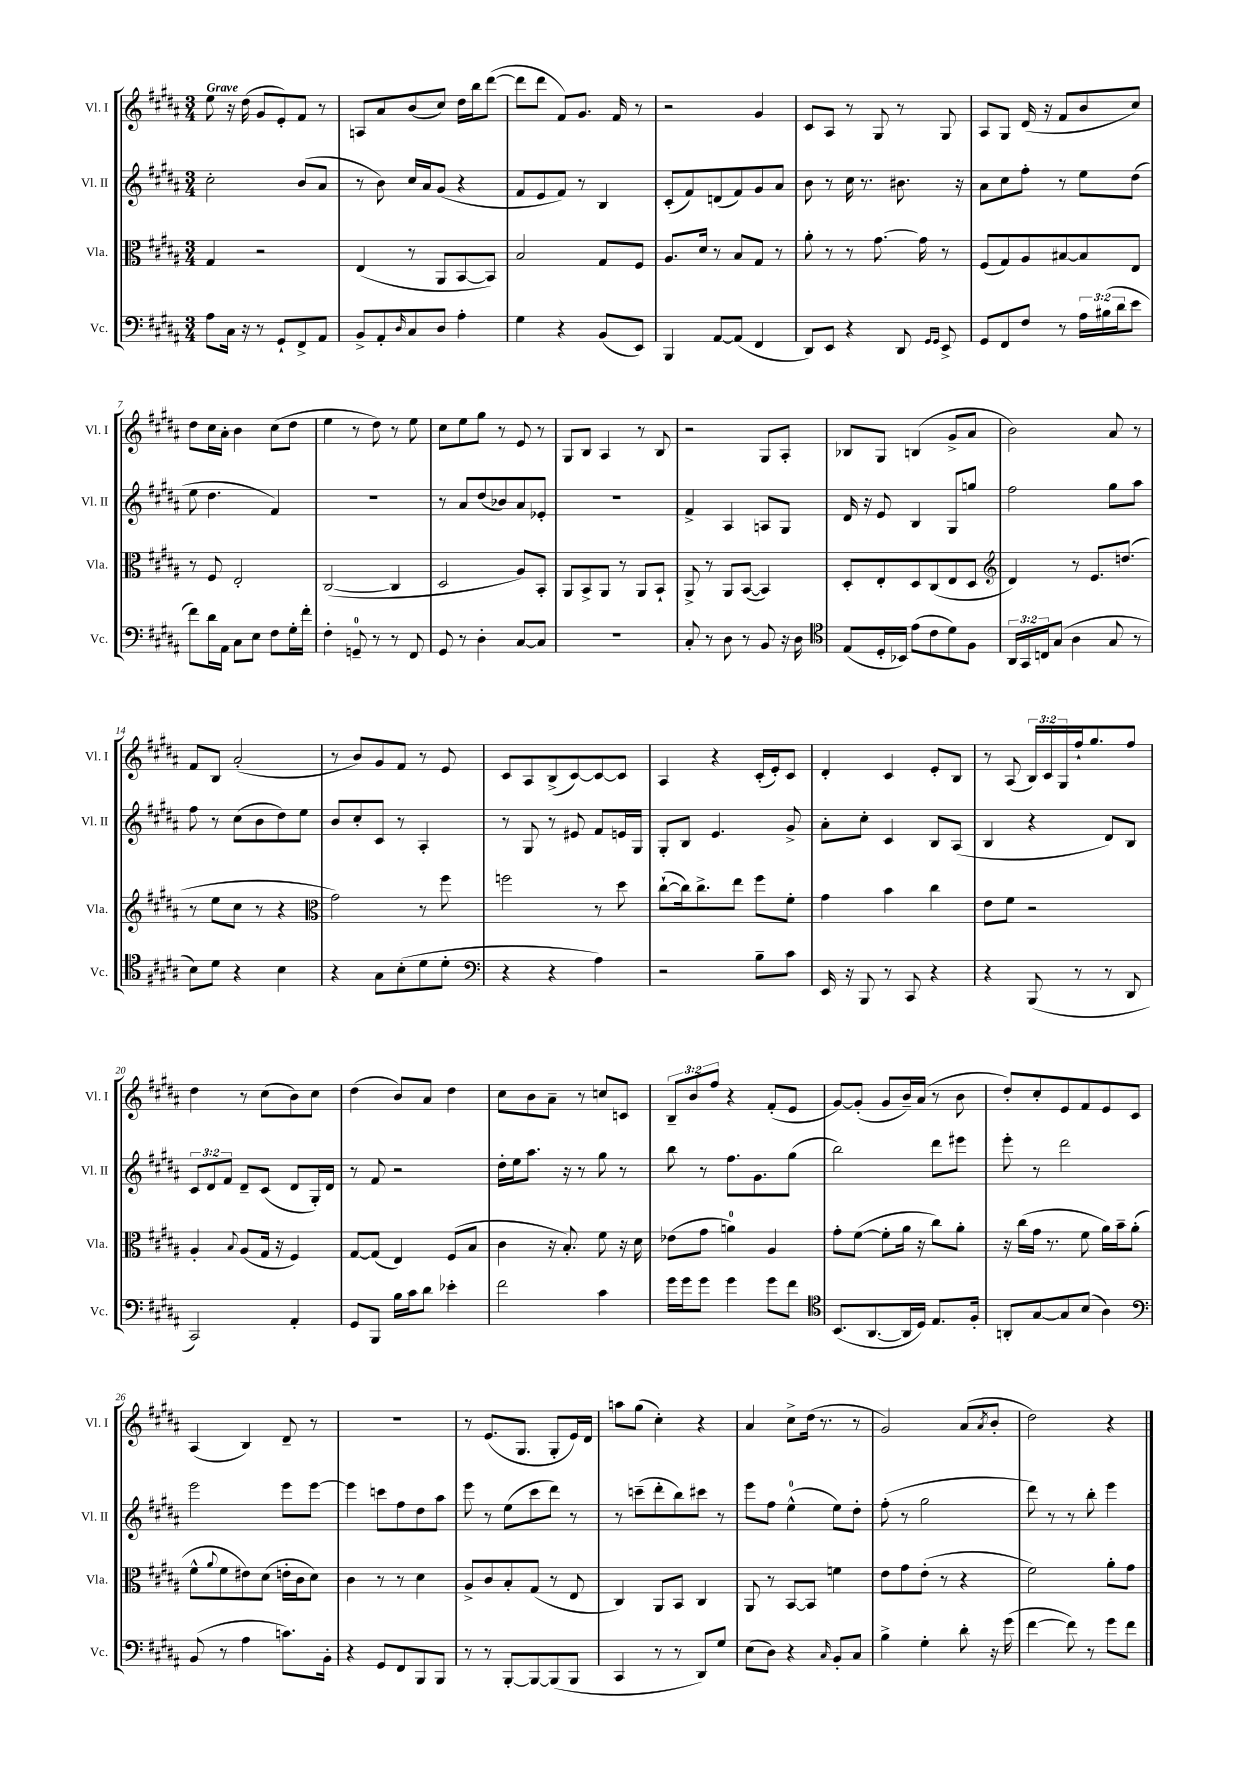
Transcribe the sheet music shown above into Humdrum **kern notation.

**kern	**kern	**kern	**kern
*staff4	*staff3	*staff2	*staff1
*clefF4	*clefC3	*clefG2	*clefG2
*k[f#c#g#d#a#]	*k[f#c#g#d#a#]	*k[f#c#g#d#a#]	*k[f#c#g#d#a#]
*M3/4	*M3/4	*M3/4	*M3/4
8A#	4G#	2cc#'	8ee
16C#	.	.	16r
16r	.	.	(16dd#
8r	2r	.	8g#
8GG#`	.	.	8e')
8FF#^	.	(8b	8f#
8AA#	.	8a#	8r
=	=	=	=
8BB^	(4E	8r	8A
8AA#'	.	8b)	8a#
16qqD#	.	.	.
8C#	8r	16cc#	(8b
.	.	16a#	.
8D#	8AA#	(8g#	8cc#)
4A#'	[8BB	4r	16dd#
.	.	.	16bb
.	8BB])	.	([8ddd#
=	=	=	=
4G#	2B	8f#	8ddd#]
.	.	8e	8ddd#
4r	.	8f#)	8f#)
.	.	8r	8.g#
(8BB	8G#	4B	.
.	.	.	16f#
8EE)	8F#	.	8r
=	=	=	=
4BBB	8.A#	(8c#'	2r
.	.	8f#)	.
.	16d#	.	.
[8AA#	8r	(8d	.
(8AA#]	8B	8f#)	.
4FF#	8G#	8g#	4g#
.	8r	8a#	.
=	=	=	=
8DD#)	8a#'	8b	8c#
8EE	8r	8r	8A#
4r	8r	16cc#	8r
.	.	8.r	.
.	[8.g#	.	8G#
8DD#	.	8.b#	8r
.	16g#]	.	.
16qqGG#	.	.	.
16qqGG#	.	.	.
8EE^	8r	.	8G#
.	.	16r	.
=	=	=	=
8GG#	(8F#	8a#	8A#
8FF#	8G#)	8cc#	8G#
8F#	8A#	8ff#'	(16d#
.	.	.	16r
8r	[8B#	8r	8f#
24A#	8B#]	8ee	8b
(24B#	.	.	.
24d#	.	.	.
8e	8E	(8dd#	8cc#)
=	=	=	=
8f#)	8r	8ee	8dd#
16d#	8F#	4.dd#	16cc#
16AA#	.	.	16a#'
8C#	2E'	.	4b
8E	.	.	.
8F#	.	4f#)	(8cc#
16G#'	.	.	8dd#
16f#'	.	.	.
=	=	=	=
4F#'	([2C#	2.r	4ee
8GG~	.	.	8r
8r	.	.	8dd#)
8r	4C#]	.	8r
8FF#	.	.	8ee
=	=	=	=
8GG#	2D#	8r	8cc#
8r	.	8a#	8ee
4D#'	.	(8dd#	8gg#
.	.	8b-)	8r
[8C#	8A#)	8a#	8e
8C#]	8BB'	8e-'	8r
=	=	=	=
2.r	8AA#	2.r	8G#
.	8BB^	.	8B
.	8AA#	.	4A#
.	8r	.	.
.	8AA#	.	8r
.	8BB`	.	8B
=	=	=	=
8C#'	8AA#^	4f#^	2r
8r	8r	.	.
8D#	8AA#	4A#	.
8r	([8BB	.	.
8BB	4BB])	8A	8G#
16r	.	8G#	8A#'
16D#	.	.	.
=	=	=	=
*clefC4	*	*	*
(8E	8D#'	16d#	8B-
.	.	16r	.
16D#'	8E'	8e	8G#
16BB-)	.	.	.
(8e	8D#	4B	(4B
8c#	(8C#	.	.
8d#)	8E	8G#	8g#^
8F#	8D#	8gg	8a#
=	=	=	=
*	*clefG2	*	*
24AA#	4d#)	2ff#	2b)
24GG#	.	.	.
24C	.	.	.
(8G#	.	.	.
4A#	8r	.	.
.	8.e	.	.
8G#	.	8gg#	8a#
.	(8.dd	.	.
8r	.	8aa#	8r
=	=	=	=
8B)	8r	8ff#	8f#
8d#	8ee	8r	8B
4r	8cc#	(8cc#	(2a#'
.	8r	8b	.
4B	4r	8dd#)	.
.	.	8ee	.
=	=	=	=
*	*clefC3	*	*
4r	2g#)	8b	8r
.	.	8cc#'	8b)
8G#	.	8c#	8g#
(8B'	.	8r	8f#
8d#	8r	4A#'	8r
8d#'	8ff#	.	8e
=	=	=	=
*clefF4	*	*	*
4r	2ff	8r	8c#
.	.	8G#	8A#
4r	.	8r	(8B^
.	.	8e#	[8c#)
4A#)	8r	8f#	8c#_
.	8dd#	16e	8c#]
.	.	16G#	.
=	=	=	=
2r	([8cc#`	8G#'	4A#
.	16cc#])	8B	.
.	8.cc#^	.	.
.	.	4.e	4r
.	8ee	.	.
8B~	8ff#	.	(16c#'
.	.	.	16e')
8c#	8f#'	8g#^	8c#
=	=	=	=
16EE	4g#	8a#'	4d#'
16r	.	.	.
8BBB	.	8cc#'	.
8r	4b	4c#	4c#
8CC#	.	.	.
4r	4cc#	8B	8e'
.	.	(8A#	8B
=	=	=	=
4r	8e	4B	8r
.	8f#	.	(8A#
(8BBB	2r	4r	24B)
.	.	.	24c#
.	.	.	24G#
8r	.	.	16ff#`
.	.	.	8.gg#
8r	.	8d#)	.
8DD#	.	8B	8ff#
=	=	=	=
2CC#)	4A#'	12c#	4dd#
.	.	12d#	.
.	.	12f#	.
.	8qqB	.	.
.	(8A#	8d#~	8r
.	16G#	(8c#	(8cc#
.	16r	.	.
4AA#'	4F#)	8d#	8b)
.	.	16G#')	8cc#
.	.	16d#	.
=	=	=	=
8GG#	[8G#	8r	(4dd#
8BBB	(8G#]	8f#	.
16B	4E)	2r	8b)
16c#	.	.	.
8d#	.	.	8a#
4e-'	(8F#	.	4dd#
.	8B	.	.
=	=	=	=
2f#	4c#	16dd#'	8cc#
.	.	16ee	.
.	.	8.aa#	8b
.	16r	.	8a#~
.	8.B')	16r	.
.	.	8r	8r
4c#	8f#	8gg#	8cc
.	16r	8r	8c
.	16d#	.	.
=	=	=	=
16g#	(8e-	8bb	12B~
16g#	.	.	.
.	.	.	12b
8g#	8g#	8r	.
.	.	.	12ff#
4g#	4a)	8.ff#	4r
.	.	8.g#	.
8g#	4A#	.	(8f#'
8f#	.	(8gg#	8e
=	=	=	=
*clefC4	*	*	*
(8.BB	8g#'	2bb)	[8g#)
.	([8f#	.	(8g#']
[8.AA#	.	.	.
.	8f#']	.	8g#
16AA#]	16a#	.	16b~)
16D#)	16r	.	(16a#
8.E	8cc#)	8ddd#	8r
.	8a#'	8eee#	8b
16F#'	.	.	.
=	=	=	=
8AA'	16r	8eee'	8dd#')
.	(16cc#	.	.
[8G#	16g#	8r	8cc#'
.	8.r	.	.
8G#]	.	2ddd#	8e
(8B	8f#	.	8f#
4A#)	16a#)	.	8e
.	16b~	.	.
.	(8a#'	.	8c#
=	=	=	=
*clefF4	*	*	*
(8BB	8f#^^	2eee	(4A#
.	8qqa#	.	.
8r	8f#	.	.
4A#	8e#)	.	4B)
.	(8d#	.	.
8.c)	16e'	8eee	8d#~
.	16c#	.	.
.	8d#)	[8eee	8r
16BB'	.	.	.
=	=	=	=
4r	4c#	4eee]	2.r
8GG#	8r	8ccc	.
8FF#	8r	8ff#	.
8BBB	4d#	8dd#	.
8BBB	.	8aa#	.
=	=	=	=
8r	8A#^	8eee	8r
8r	8c#	8r	(8.e
[8BBB'	8B'	(8ee	.
.	.	.	8.G#
8BBB_	(8G#	8ccc#	.
(8BBB]	8r	8ddd#)	8G#'
8BBB	8E	8r	16e)
.	.	.	16d#
=	=	=	=
4CC#	4C#)	8r	8aa
.	.	(8ccc~	(8gg#
8r	8AA#	8ddd#'	4cc#')
8r	8BB	8bb)	.
8DD#)	4C#	8ccc#	4r
8G#	.	8r	.
=	=	=	=
(8E	8AA#	8eee	4a#
8D#)	8r	8ff#	.
4r	[8BB	(4ee^^	8cc#^
.	8BB]	.	(16dd#
.	.	.	8.r
16qqC#	.	.	.
8BB'	4f	8ee)	.
8C#	.	8dd#'	8r
=	=	=	=
4B^	8e	(8ff#'	2g#)
.	8g#	8r	.
4G#'	(8e'	2gg#	.
.	8r	.	.
8d#'	4r	.	(8a#
.	.	.	8qa#
16r	.	.	8b'
(16g#	.	.	.
=	=	=	=
[4f#	2f#)	8ddd#)	2dd#)
.	.	8r	.
8f#])	.	8r	.
8r	.	8bb'	.
8g#	8a#'	4eee	4r
8f#	8g#	.	.
==	==	==	==
*-	*-	*-	*-
